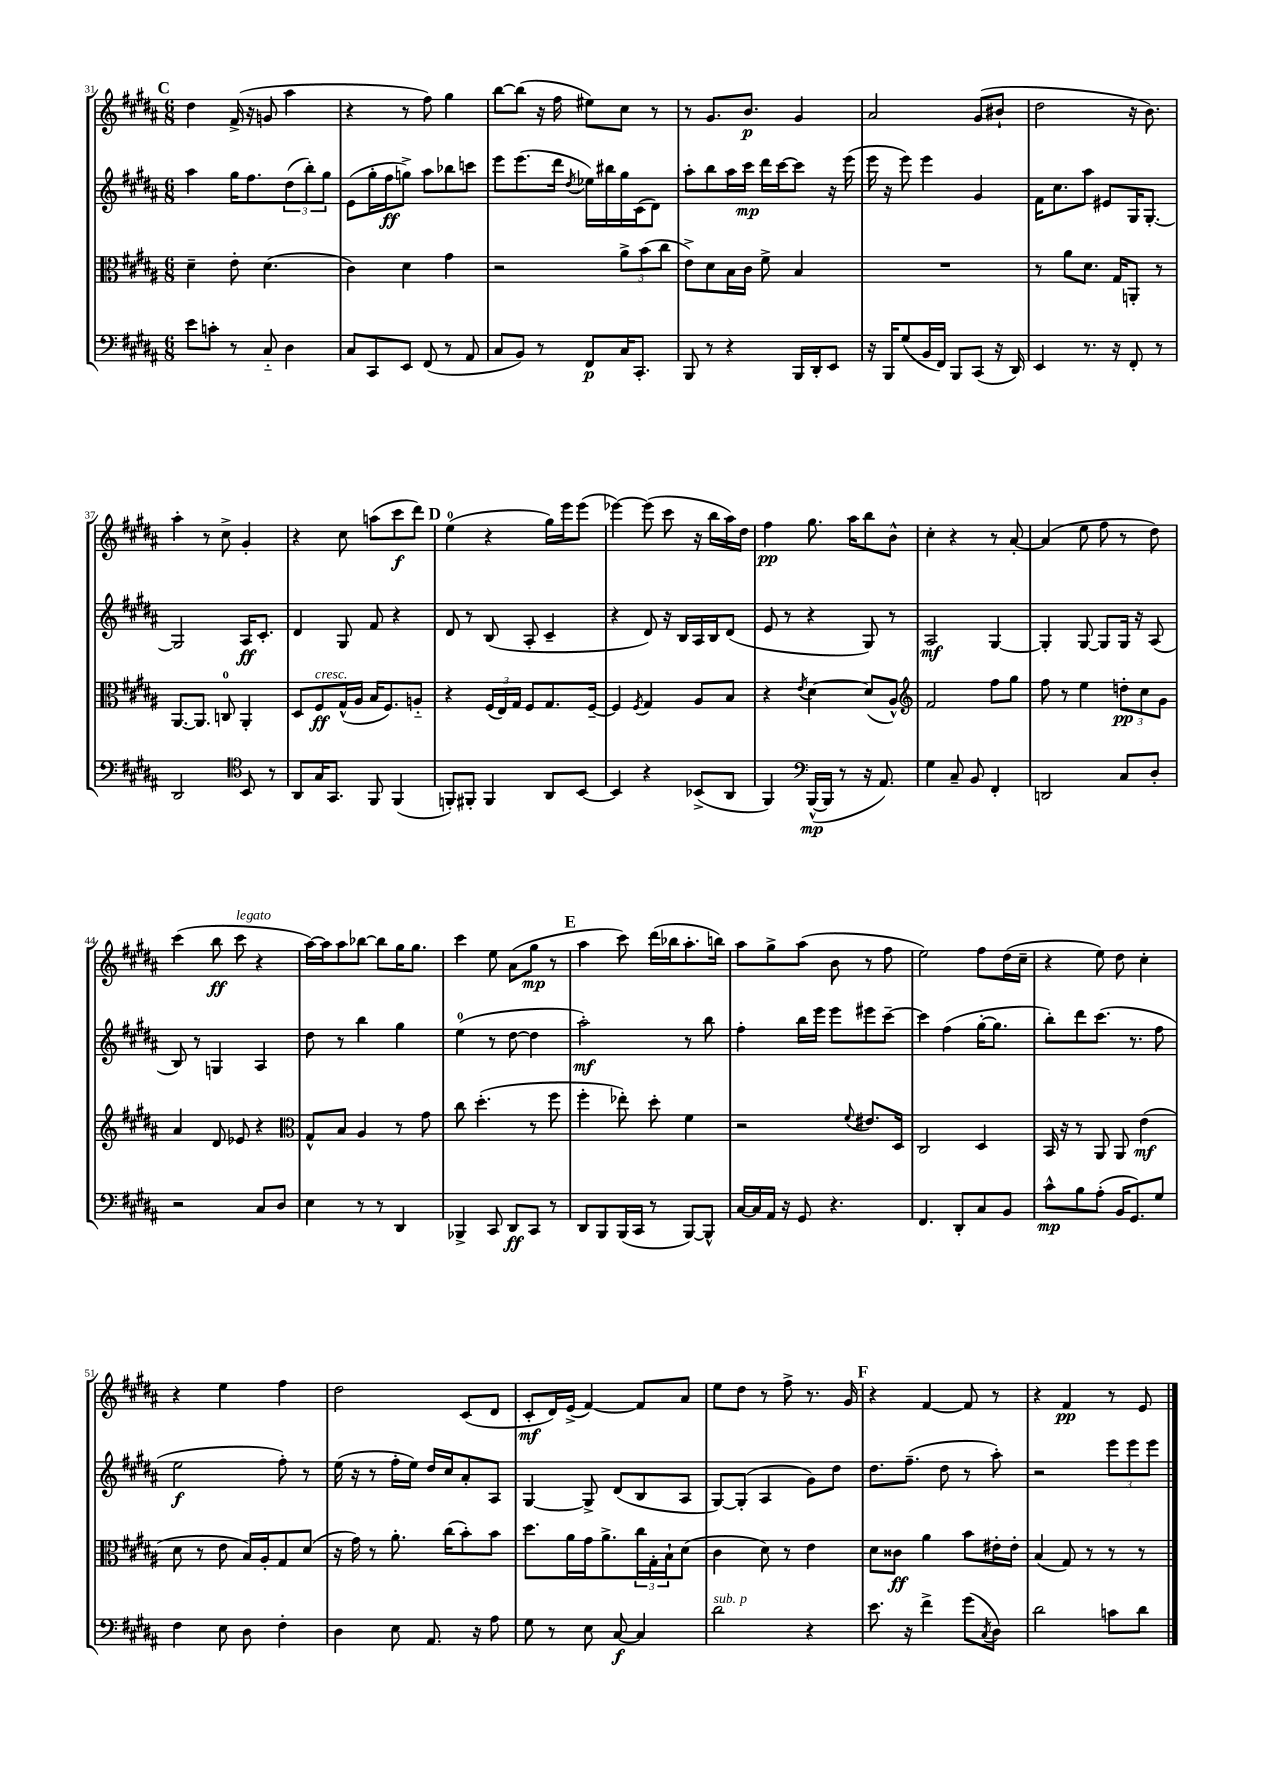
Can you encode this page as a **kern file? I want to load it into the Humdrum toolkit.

**kern	**kern	**kern	**kern
*staff4	*staff3	*staff2	*staff1
*clefF4	*clefC3	*clefG2	*clefG2
*k[f#c#g#d#a#]	*k[f#c#g#d#a#]	*k[f#c#g#d#a#]	*k[f#c#g#d#a#]
*M6/8	*M6/8	*M6/8	*M6/8
8e	4d#~	4aa#	4dd#
8c'	.	.	.
8r	8e'	16gg#	(16f#^
.	.	8.ff#	16r
8C#'~	(4.d#	.	8g
4D#	.	(12dd#	4aa#
.	.	12bb')	.
.	.	12gg#	.
=	=	=	=
8C#	4c#)	(8e	4r
8CC#	.	16gg#'	.
.	.	16ff#	.
8EE	4d#	8gg^)	8r
(8FF#	.	8aa#	8ff#)
8r	4g#	8bb-	4gg#
8AA#	.	8ccc	.
=	=	=	=
8C#	2r	8eee	[8bb
8BB)	.	(8.eee	(8bb]
8r	.	.	16r
.	.	16ddd#	16ff#
.	.	8qdd#	.
8FF#	.	16ee-)	8ee#)
.	.	16bb#	.
16C#	12a#^	16gg#	8cc#
8.CC#'	.	(16c#	.
.	(12b	.	.
.	.	8d#)	8r
.	12cc#	.	.
=	=	=	=
8BBB	8e^)	8aa#'	8r
8r	8d#	8bb	8.g#
4r	16B	16aa#	.
.	16c#	16ccc#	8.b
.	8f#^	16ddd#	.
.	.	[16ccc#	.
16BBB	4B	8ccc#]	4g#
16DD#'	.	.	.
8EE	.	16r	.
.	.	(16eee	.
=	=	=	=
16r	2.r	16eee	2a#
16BBB	.	16r	.
(8G#	.	8eee)	.
16BB	.	4eee	.
16FF#)	.	.	.
8BBB	.	.	.
(8CC#	.	4g#	(8g#
16r	.	.	8b#`
16DD#)	.	.	.
=	=	=	=
4EE	8r	16f#	2dd#
.	.	8.cc#	.
.	8a#	.	.
8.r	8.d#	8aa#	.
.	.	8e#	.
16r	16G#	.	.
8FF#'	8AA'	16G#	16r
.	.	[8.G#'	8.b)
8r	8r	.	.
=	=	=	=
2DD#	[8.AA#	2G#]	4aa#'
.	8.AA#]	.	.
.	.	.	8r
.	8C	.	8cc#^
*clefC4	*	*	*
8BB	4AA#'	16A#	4g#'
.	.	8.c#'	.
8r	.	.	.
=	=	=	=
8AA#	8D#	4d#	4r
16G#	8F#	.	.
8.GG#	.	.	.
.	(16G#^^	8G#	8cc#
.	16A#	.	.
8FF#	16B	8f#	(8aa
.	8.F#)	.	.
(4FF#	.	4r	8ccc#
.	8A'~	.	8ddd#)
=	=	=	=
8FF')	4r	8d#	(4ee
8FF#'	.	8r	.
4FF#	(24F#	(8B	4r
.	24E)	.	.
.	24G#	.	.
.	8F#	8A#'	.
8AA#	8.G#	4c#~	16gg#)
.	.	.	16eee
[8BB	.	.	(8eee
.	[16F#~	.	.
=	=	=	=
4BB]	4F#]	4r	[4eee-)
.	8qF#	.	.
4r	4G#	8d#)	(8eee-]
.	.	16r	8ccc#
.	.	16B	.
(8BB-^	8A#	16A#	16r
.	.	16B	16bb
8AA#	8B	(8d#	16aa#)
.	.	.	16dd#
=	=	=	=
4FF#)	4r	8e	4ff#
.	.	8r	.
*clefF4	*	*	*
.	8qe	.	.
([16BBB^^	[4d#	4r	8.gg#
16BBB]	.	.	.
8r	.	.	.
.	.	.	16aa#
16r	(8d#]	8G#)	8bb
8.AA#)	.	.	.
.	8A#^^)	8r	8b^^
=	=	=	=
*	*clefG2	*	*
4G#	2f#	2A#	4cc#'
8C#~	.	.	4r
8BB	.	.	.
4FF#'	8ff#	[4G#	8r
.	8gg#	.	[8a#'
=	=	=	=
2DD	8ff#	4G#']	(4a#]
.	8r	.	.
.	4ee	[8G#	8ee
.	.	8G#]	8ff#
8C#	12dd'	16G#	8r
.	.	16r	.
.	12cc#	.	.
8D#'	.	(8A#	8dd#)
.	12g#	.	.
=	=	=	=
2r	4a#	8B)	(4ccc#
.	.	8r	.
.	8d#	4G	8bb
.	8e-	.	8ccc#
8C#	4r	4A#	4r
8D#	.	.	.
=	=	=	=
*	*clefC3	*	*
4E	8G#^^	8dd#	[16aa#)
.	.	.	16aa#]
.	8B	8r	8aa#
8r	4A#	4bb	[8bb-
8r	.	.	8bb-]
4DD#	8r	4gg#	16gg#
.	.	.	8.gg#
.	8g#	.	.
=	=	=	=
4BBB-^	8cc#	(4ee	4ccc#
.	(4.dd#'	.	.
8CC#	.	8r	8ee
8DD#	.	[8dd#	(8a#
8CC#	8r	4dd#]	8gg#
8r	8ff#	.	8r
=	=	=	=
8DD#	4ff#'	2aa#')	4aa#
8BBB	.	.	.
(16BBB	8ee-')	.	8ccc#)
16CC#	.	.	.
8r	8dd#'	.	(16ddd#
.	.	.	16bb-
[8BBB)	4f#	8r	8.aa#'
8BBB^^]	.	8bb	.
.	.	.	16bb)
=	=	=	=
[16C#	2r	4ff#'	8aa#
16C#]	.	.	.
16AA#	.	.	8gg#^
16r	.	.	.
8GG#	.	16bb	(8aa#
.	.	16eee	.
4.r	.	8eee	8b
.	8qqf#	.	.
.	8.e#	8eee#	8r
.	.	[8ccc#~	8ff#
.	16D#	.	.
=	=	=	=
4.FF#	2C#	4ccc#]	2ee)
.	.	(4ff#	.
8DD#'	.	.	.
8C#	4D#	[16gg#'	8ff#
.	.	8.gg#]	.
8BB	.	.	(16dd#
.	.	.	16cc#~
=	=	=	=
8c#^^	16BB	8bb')	4r
.	16r	.	.
8B	8r	8ddd#	.
(8A#'	8AA#	(8.ccc#	8ee)
16BB	8AA#	.	8dd#
8.GG#)	.	8.r	.
.	(4e	.	4cc#'
8G#	.	8ff#	.
=	=	=	=
4F#	8d#	2ee	4r
.	8r	.	.
8E	8e	.	4ee
8D#	16B)	.	.
.	16A#'	.	.
4F#'	8G#	8ff#')	4ff#
.	(8d#	8r	.
=	=	=	=
4D#	16r	(16ee	2dd#
.	16g#)	16r	.
.	8r	8r	.
8E	8.a#'	16ff#'	.
.	.	16ee)	.
8.AA#	.	16dd#	.
.	(16cc#	16cc#	.
.	8b')	8a#'	(8c#
16r	.	.	.
8A#	8b	8A#	8d#
=	=	=	=
8G#	8.dd#	[4G#	8c#'
8r	.	.	16d#)
.	16a#	.	(16e^
8E	16g#	8G#^]	[4f#)
.	8.a#^	.	.
[8C#	.	(8d#	.
4C#]	24cc#	8B	8f#]
.	24G#'	.	.
.	24B`	.	.
.	(8d#	8A#	8a#
=	=	=	=
2d#	4c#	[8G#)	8ee
.	.	(8G#']	8dd#
.	8d#)	4A#	8r
.	8r	.	8ff#^
4r	4e	8g#)	8.r
.	.	8dd#	.
.	.	.	16g#
=	=	=	=
8.e	8d#	8.dd#	4r
.	8c##	.	.
16r	.	(8.ff#~	.
4f#^	4a#	.	[4f#
.	.	8dd#	.
(8g#	8b	8r	8f#]
8qC#	.	.	.
8D#)	16e#'	8aa#')	8r
.	16e#'	.	.
=	=	=	=
2d#	(4B	2r	4r
.	8G#)	.	4f#
.	8r	.	.
8c	8r	12eee	8r
.	.	12eee	.
8d#	8r	.	8e
.	.	12eee	.
==	==	==	==
*-	*-	*-	*-
